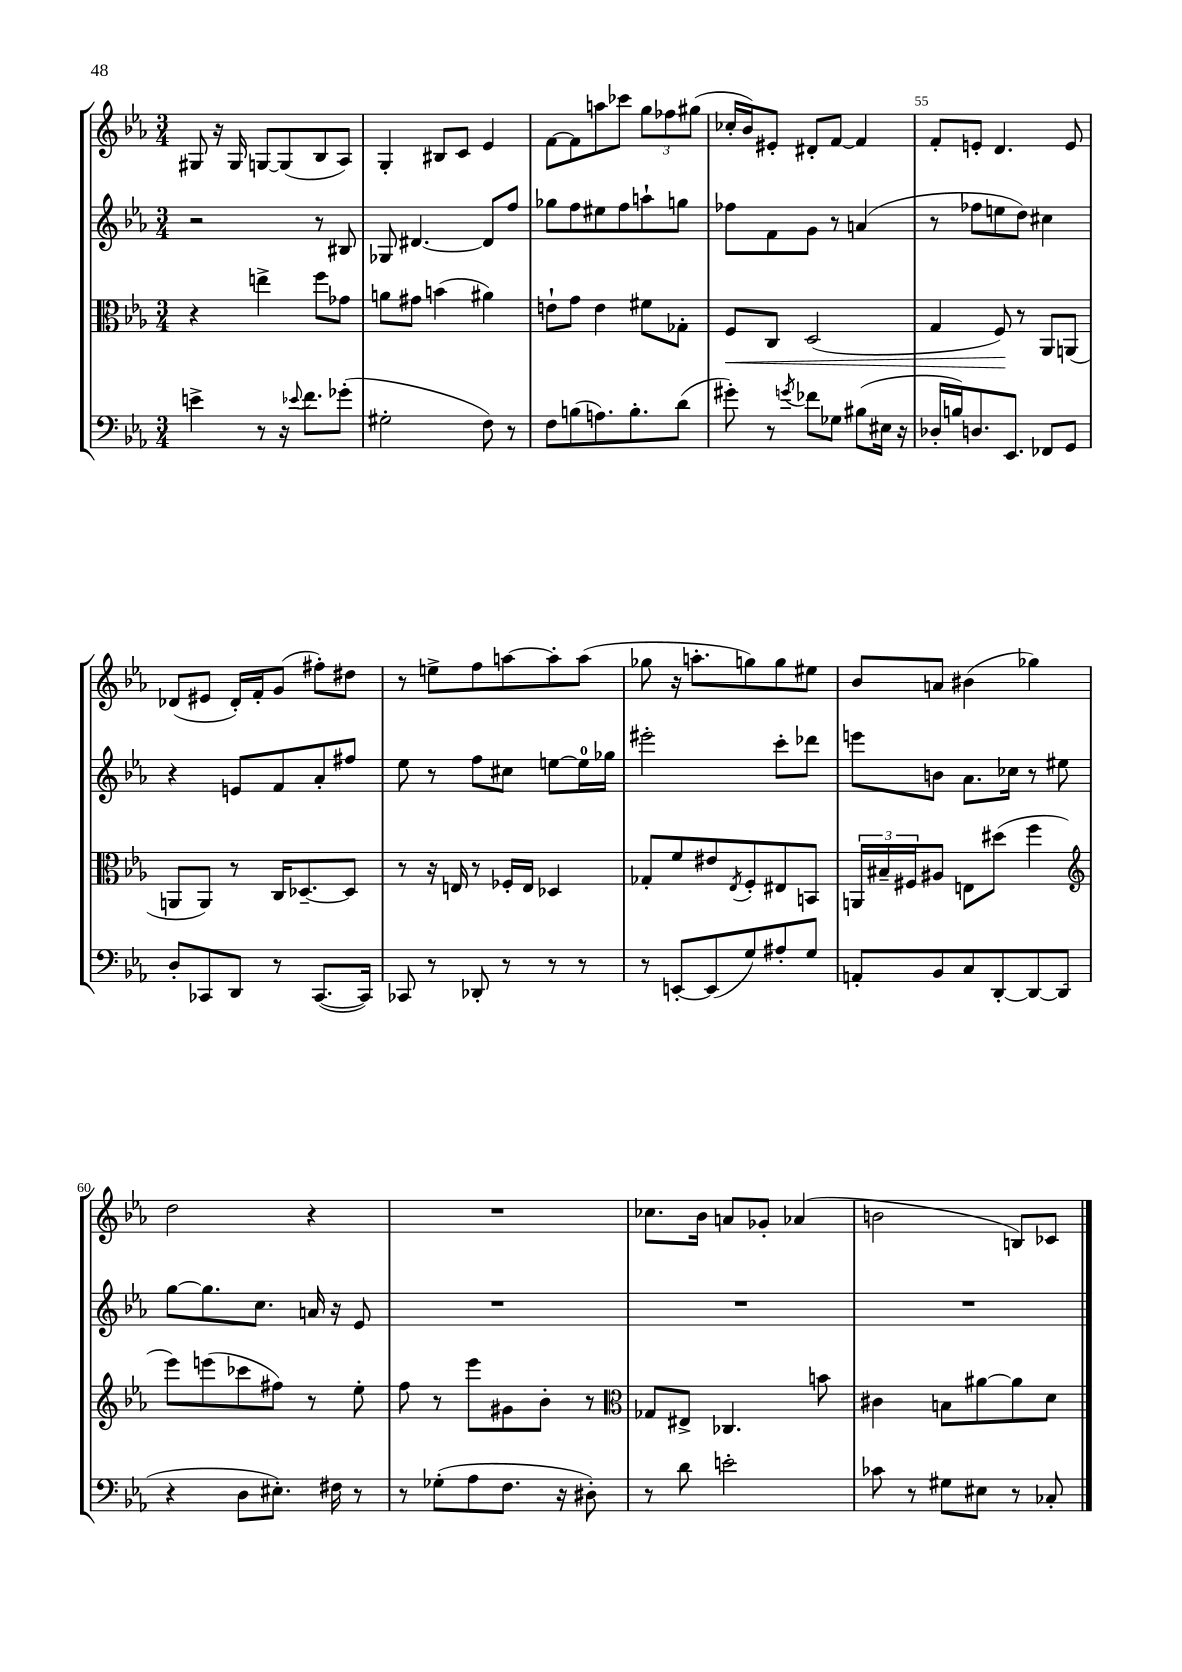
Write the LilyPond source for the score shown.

<<
\new StaffGroup <<
\new Staff = "s0" {
    \clef treble \key ees \major \numericTimeSignature \time 3/4
    gis8 r16 gis16 g8~ g8( bes8 aes8) |
    g4-. bis8 c'8 ees'4 |
    f'8~ f'8 a''8 ces'''8 \tuplet 3/2 { g''8 fes''8 gis''8( } |
    ces''16-. bes'16) eis'8-. dis'8-. f'8~ f'4 |
    f'8-. e'8-. d'4. e'8 |
    des'8( eis'8 des'16-.) f'16-. g'8( fis''8-.) dis''8 |
    r8 e''8-> f''8 a''8~ a''8-. a''8( |
    ges''8 r16 a''8.-. g''8) g''8 eis''8 |
    bes'8 a'8 bis'4( ges''4) |
    d''2 r4 |
    R2. |
    ces''8. bes'16 a'8 ges'8-. aes'4( |
    b'2 b8) ces'8 \bar "|." |
}
\new Staff = "s1" {
    \clef treble \key ees \major \numericTimeSignature \time 3/4
    r2 r8 bis8 |
    ges8 dis'4.~ dis'8 f''8 |
    ges''8 f''8 eis''8 f''8 a''8-! g''8 |
    fes''8 f'8 g'8 r8 a'4( |
    r8 fes''8 e''8 d''8) cis''4 |
    r4 e'8 f'8 aes'8-. fis''8 |
    ees''8 r8 f''8 cis''8 e''8~ e''16-0 ges''16 |
    eis'''2-. c'''8-. des'''8 |
    e'''8 b'8 aes'8. ces''16 r8 eis''8 |
    g''8~ g''8. c''8. a'16 r16 ees'8 |
    R2. |
    R2. |
    R2. \bar "|." |
}
\new Staff = "s2" {
    \clef alto \key ees \major \numericTimeSignature \time 3/4
    r4 e''4-> f''8 ges'8 |
    a'8 gis'8 b'4( ais'4) |
    e'8-! g'8 e'4 fis'8 ges8-. |
    f8\< c8 d2( |
    g4 f8\!) r8 aes,8 a,8( |
    a,8 a,8) r8 c16 des8.~-- des8 |
    r8 r16 e16 r8 fes16-. e16 des4 |
    ges8-. f'8 eis'8 \acciaccatura { ees8 } f8-. eis8 b,8 |
    \tuplet 3/2 { a,16 bis16-- fis16 } ais8 e8 dis''8( f''4 |
    \clef treble ees'''8) e'''8( ces'''8 fis''8) r8 ees''8-. |
    f''8 r8 ees'''8 gis'8 bes'8-. r8 |
    \clef alto ges8 eis8-> ces4. b'8 |
    cis'4 b8 ais'8~ ais'8 d'8 \bar "|." |
}
\new Staff = "s3" {
    \clef bass \key ees \major \numericTimeSignature \time 3/4
    e'4-> r8 r16 \appoggiatura { ees'8 } f'8. ges'8-.( |
    gis2-. f8) r8 |
    f8 b8( a8.) b8.-. d'8( |
    gis'8-.) r8 \acciaccatura { g'8 } fes'8 ges8 bis8( eis16 r16 |
    des16-. b16) d8. ees,8. fes,8 g,8 |
    d8-. ces,8 d,8 r8 ces,8.~( ces,16) |
    ces,8 r8 des,8-. r8 r8 r8 |
    r8 e,8~-. e,8( g8) ais8-. g8 |
    a,8-. bes,8 c8 d,8~-. d,8~ d,8( |
    r4 d8 eis8.-.) fis16 r8 |
    r8 ges8-.( aes8 f8. r16 dis8-.) |
    r8 d'8 e'2-. |
    ces'8 r8 gis8 eis8 r8 ces8-. \bar "|." |
}
>>
>>
\layout { \context { \Score currentBarNumber = #51 \override BarNumber.break-visibility = ##(#f #t #t) barNumberVisibility = #(every-nth-bar-number-visible 5) } }
